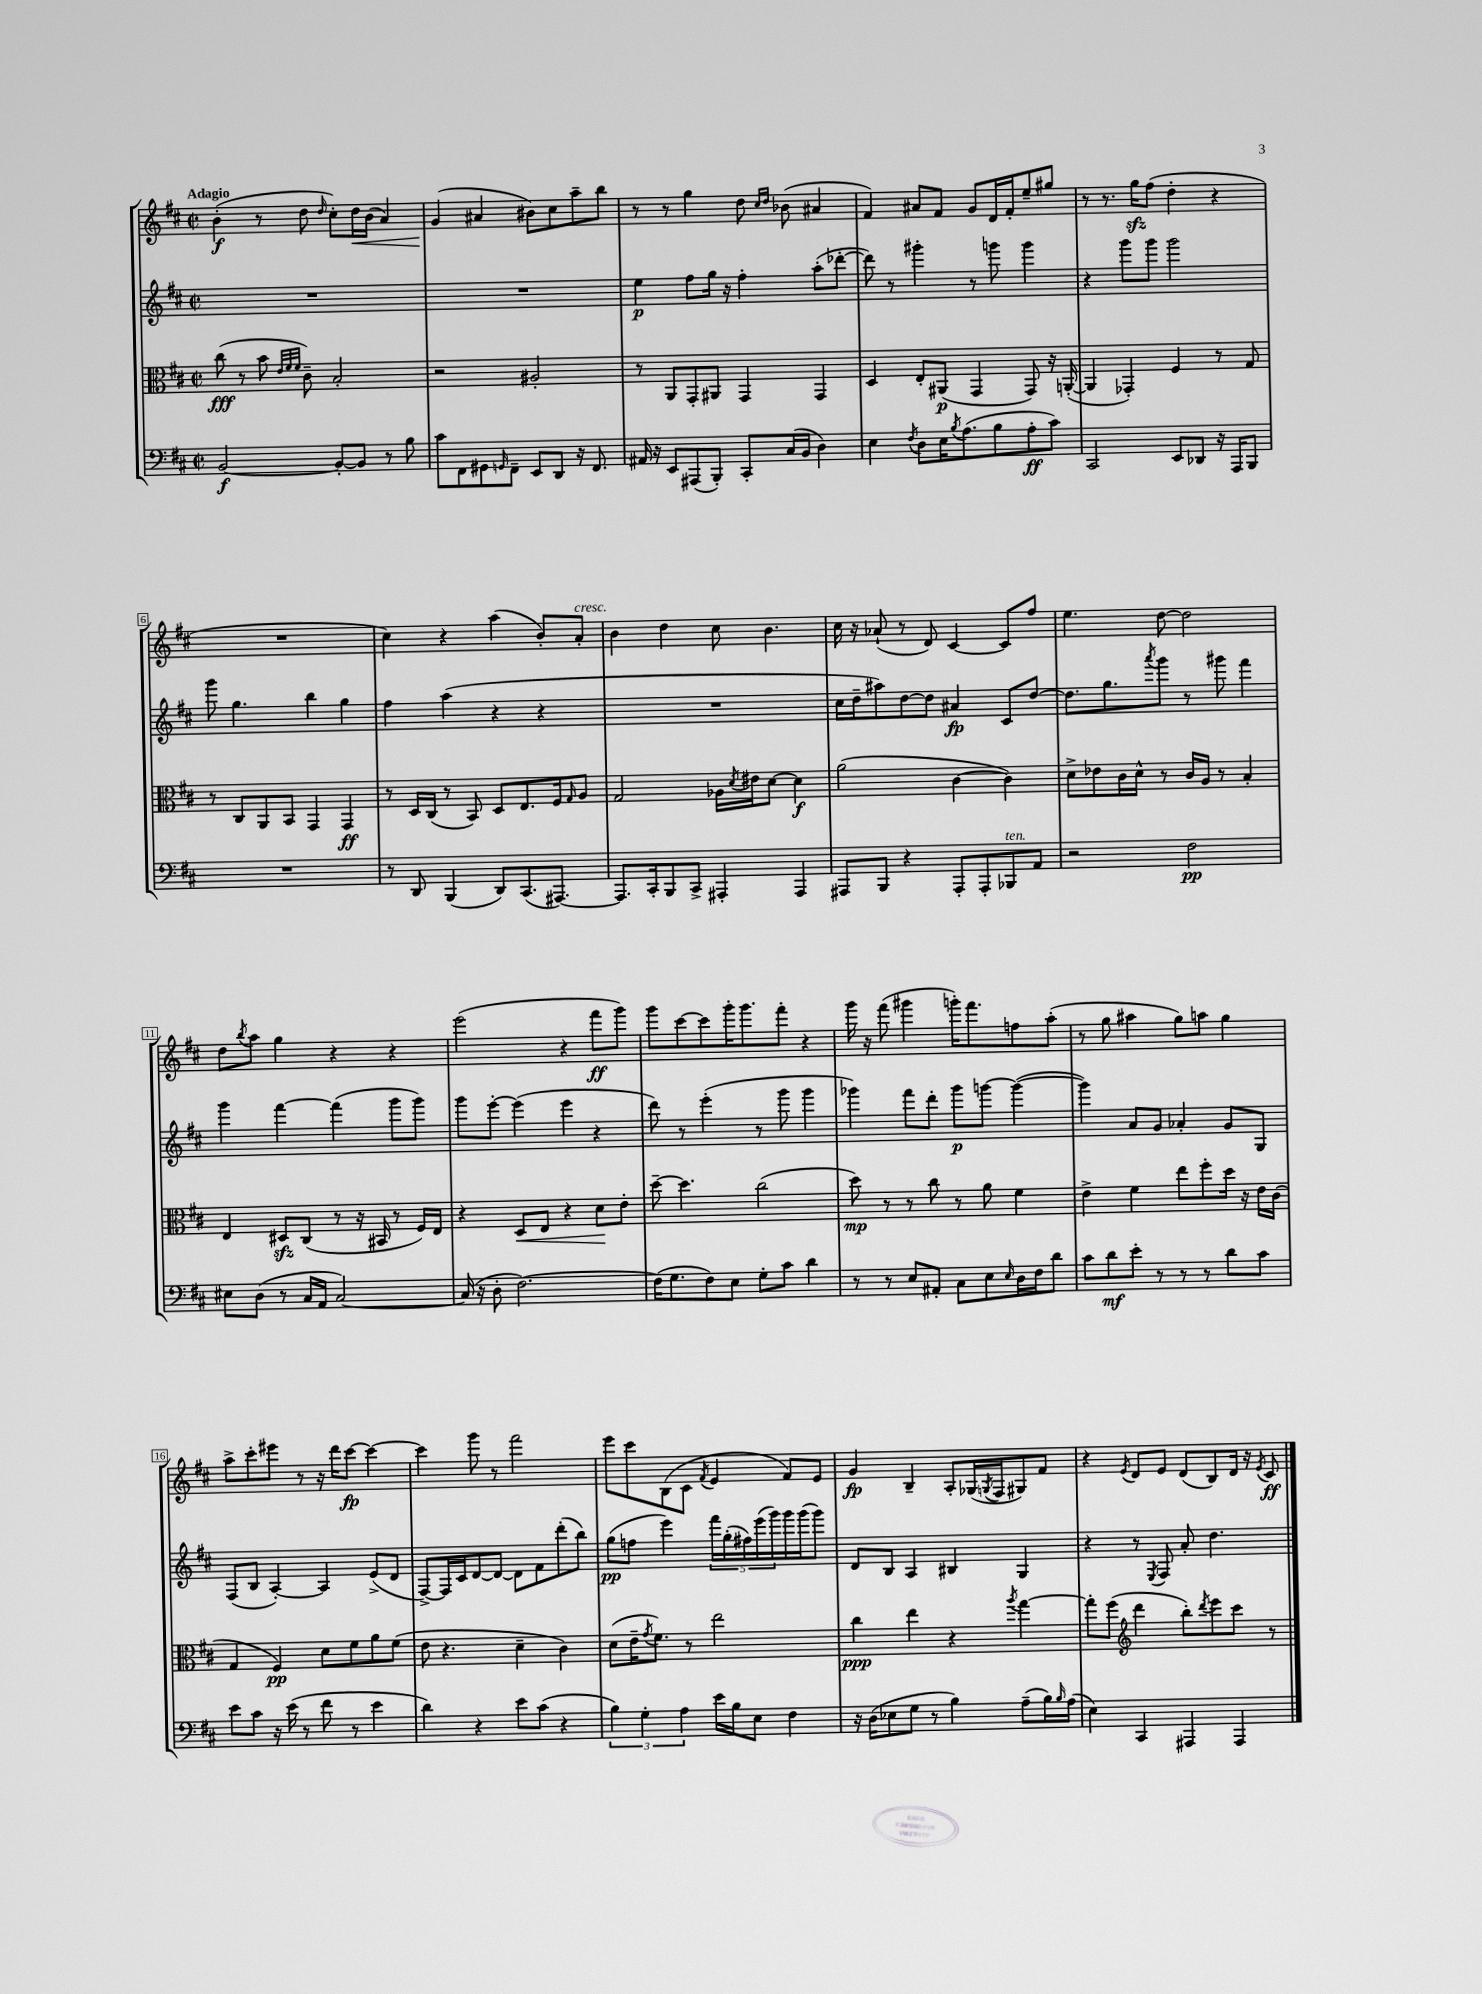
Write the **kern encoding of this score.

**kern	**dynam	**kern	**dynam	**kern	**dynam	**kern	**dynam
*part4	*part4	*part3	*part3	*part2	*part2	*part1	*part1
*staff4	*staff4	*staff3	*staff3	*staff2	*staff2	*staff1	*staff1
*clefF4	*	*clefC3	*	*clefG2	*	*clefG2	*
*k[f#c#]	*	*k[f#c#]	*	*k[f#c#]	*	*k[f#c#]	*
*M2/2	*	*M2/2	*	*M2/2	*	*M2/2	*
*met(c|)	*	*met(c|)	*	*met(c|)	*	*met(c|)	*
=1	=1	=1	=1	=1	=1	=1	=1
!	!	!	!	!	!	!LO:TX:a:B:t=Adagio	!
[2BB/	f	(8cc#\	fff	1r	.	(4b'\	f
.	.	8r	.	.	.	.	.
.	.	8b\	.	.	.	8r	.
.	.	32qqe/LLL	.	.	.	.	.
.	.	32qqf#/	.	.	.	.	.
.	.	32qqf#/JJJ	.	.	.	.	.
.	.	8c#~\)	.	.	.	8dd\	.
.	.	.	.	.	.	16qqdd/	.
8BB'/L_	.	2B'/	.	.	.	8cc#'\L)	.
!	!	!	!	!	!	!	!LO:HP:b
8BB/J]	.	.	.	.	.	16dd\L	<
.	.	.	.	.	.	(16b\JJ	.
8r	.	.	.	.	.	4a/)	.
8B\	.	.	.	.	.	.	.
=2	=2	=2	=2	=2	=2	=2	=2
8c#\L	.	2r	.	1r	.	(4g/	.
8FF#\	.	.	.	.	.	.	.
8GG#X\	.	.	.	.	.	4a#X/	[
16qqGGn/	.	.	.	.	.	.	.
8FF#~\J	.	.	.	.	.	.	.
8EE/L	.	2A#X'/	.	.	.	8b#X\L)	.
8DD/J	.	.	.	.	.	8cc#\	.
16r	.	.	.	.	.	8aa~\	.
8.FF#/	.	.	.	.	.	.	.
.	.	.	.	.	.	8bb\J	.
=3	=3	=3	=3	=3	=3	=3	=3
16AA#X/	.	8r	.	4ee\	p	8r	.
16r	.	.	.	.	.	.	.
8EE/L	.	8AA/L	.	.	.	8r	.
(8AAA#X/	.	8GG'/	.	8ff#\L	.	4gg\	.
8BBB'/J)	.	8AA#X/J	.	16gg\Jk	.	.	.
.	.	.	.	16r	.	.	.
8CC#'/L	.	4GG/	.	4ff#'\	.	8dd\	.
.	.	.	.	.	.	16qqcc#/LL	.
.	.	.	.	.	.	16qqdd/JJ	.
(16C#/L	.	.	.	.	.	(8b-X\	.
16BB/JJ	.	.	.	.	.	.	.
4D\)	.	4GG/	.	(8aa'\L	.	4a#X/	.
.	.	.	.	[8ddd-X'\J	.	.	.
=4	=4	=4	=4	=4	=4	=4	=4
4E\	.	4D/	.	8ddd-\])	.	4f#/)	.
.	.	.	.	8r	.	.	.
8qF#/	.	.	.	.	.	.	.
8D\L	.	8E'/L	.	4ggg#X'\	.	8a#X/L	.
16E\K	.	(8AA#X/J	p	.	.	8f#/J	.
8qB/	.	.	.	.	.	.	.
(8.A\	.	.	.	.	.	.	.
.	.	4GG/	.	8r	.	8g/L	.
8B\	.	.	.	8gggn\	.	16d/L	.
.	.	.	.	.	.	16f#'/J	.
8A'\	ff	8GG/)	.	4ggg\	.	8ee~/	.
8c#\J)	.	16r	.	.	.	8gg#X/J	.
.	.	([16AAn'/	.	.	.	.	.
=5	=5	=5	=5	=5	=5	=5	=5
2CC#/	.	4AA/]	.	4r	.	8r	.
.	.	.	.	.	.	8.r	.
.	.	4GG-X'/)	.	8ggg\L	.	.	.
.	.	.	.	.	.	16ggzz\KL	.
.	.	.	.	8ggg\J	.	(8ff#\J	.
8EE/L	.	4F#/	.	2ggg\	.	4dd'\	.
8DD-X/J	.	.	.	.	.	.	.
16r	.	8r	.	.	.	4r	.
16AAA/KL	.	.	.	.	.	.	.
8BBB/J	.	8G/	.	.	.	.	.
!!LO:LB:g=z
=6	=6	=6	=6	=6	=6	=6	=6
1r	.	8r	.	8ggg\	.	1r	.
.	.	8C#/L	.	4.gg\	.	.	.
.	.	8AA/	.	.	.	.	.
.	.	8BB/J	.	.	.	.	.
.	.	4GG/	.	4bb\	.	.	.
.	.	4GG/	ff	4gg\	.	.	.
=7	=7	=7	=7	=7	=7	=7	=7
8r	.	8r	.	4ff#\	.	4cc#\)	.
8DD/	.	16D/LL	.	.	.	.	.
.	.	(16C#/JJ	.	.	.	.	.
(4BBB/	.	8r	.	(4aa\	.	4r	.
.	.	8BB/)	.	.	.	.	.
8DD/L)	.	8D/L	.	4r	.	(4aa\	.
(8.CC#/	.	8.E/	.	.	.	.	.
.	.	.	.	4r	.	8b'/L)	.
[8.AAA#X/J)	.	16F#/k	.	.	.	.	.
.	.	16qqG/	.	.	.	.	.
!	!	!	!	!	!	!LO:TX:a:i:t=cresc.	!
.	.	8A/J	.	.	.	8a'/J	.
=8	=8	=8	=8	=8	=8	=8	=8
8.AAA#/L]	.	2G/	.	1r	.	4b\	.
16CC#'/k	.	.	.	.	.	.	.
8BBB/	.	.	.	.	.	4dd\	.
8CC#^/J	.	.	.	.	.	.	.
4AAA#X'/	.	16A-X\LL	.	.	.	8cc#\	.
.	.	8qd/	.	.	.	.	.
.	.	16e#X\J	.	.	.	.	.
.	.	[8d\J	.	.	.	4.b\	.
4AAA#/	.	4d\]	f	.	.	.	.
=9	=9	=9	=9	=9	=9	=9	=9
8AAA#X/L	.	(2a\	.	16cc#\LL	.	16cc#\	.
.	.	.	.	16dd~\J	.	16r	.
8BBB/J	.	.	.	8aa#X\)	.	(8a-X`/	.
4r	.	.	.	[8dd\	.	8r	.
.	.	.	.	8dd\J]	.	8d/)	.
8AAA#'/L	.	[4c#\	.	4a#X/	fp	[4c#/	.
8AAA#'/	.	.	.	.	.	.	.
!LO:TX:a:i:t=ten.	!	!	!	!	!	!	!
8BBB-X/	.	4c#\])	.	8c#/L	.	8c#/L]	.
8AA/J	.	.	.	[8dd/J	.	8ff#/J	.
=10	=10	=10	=10	=10	=10	=10	=10
2r	.	8d^\L	.	8.dd\L]	.	4.ee\	.
.	.	8e-X\	.	.	.	.	.
.	.	.	.	8.gg\	.	.	.
.	.	16c#\L	.	.	.	.	.
.	.	16d^^\JJ	.	.	.	.	.
.	.	.	.	8qaaa/	.	.	.
.	.	8r	.	8ggg\J	.	[8dd\	.
2F#\	pp	16c#/LL	.	8r	.	2dd\]	.
.	.	16A/JJ	.	.	.	.	.
.	.	8r	.	8ggg#X\	.	.	.
.	.	4B'/	.	4fff#\	.	.	.
!!LO:LB:g=z
=11	=11	=11	=11	=11	=11	=11	=11
8E#X\L	.	4E/	.	4ggg\	.	8dd\L	.
.	.	.	.	.	.	8qbb/	.
(8D\J	.	.	.	.	.	8aa\J	.
8r	.	8D#Xzz/L	.	[4fff#\	.	4gg\	.
16C#/LL	.	(8C#/J	.	.	.	.	.
16AA/JJ	.	.	.	.	.	.	.
[2C#/)	.	8r	.	(4fff#\]	.	4r	.
.	.	16r	.	.	.	.	.
.	.	16BB#X/	.	.	.	.	.
.	.	8r	.	8ggg\L	.	4r	.
.	.	16F#/LL)	.	8ggg\J)	.	.	.
.	.	16E/JJ	.	.	.	.	.
=12	=12	=12	=12	=12	=12	=12	=12
(16C#/]	.	4r	.	8ggg\L	.	(2eee\	.
16r	.	.	.	.	.	.	.
8D'\	.	.	.	[8eee'\J	.	.	.
!	!	!	!LO:HP:b	!	!	!	!
[2.F#\)	.	8D/L	<	(4eee\]	.	.	.
.	.	8E/J	.	.	.	.	.
.	.	4r	.	4eee\	.	4r	.
.	.	8d\L	.	4r	.	8fff#\L	ff
.	.	8e'\J	[	.	.	8ggg\J)	.
=13	=13	=13	=13	=13	=13	=13	=13
(16F#\KL]	.	[8dd~\	.	8ddd\)	.	8ggg\L	.
8.G\	.	.	.	.	.	.	.
.	.	4.dd\]	.	8r	.	[8ccc#\	.
8F#\)	.	.	.	(4eee'\	.	8ccc#\]	.
8E\J	.	.	.	.	.	16ggg'\K	.
.	.	.	.	.	.	8.ggg\	.
8G'\L	.	(2cc#\	.	8r	.	.	.
8c#\J	.	.	.	8ggg\	.	8fff#'\J	.
4d\	.	.	.	4ggg\	.	4r	.
=14	=14	=14	=14	=14	=14	=14	=14
8r	.	8dd\)	mp	4ggg-X\)	.	16ggg\	.
.	.	.	.	.	.	16r	.
8r	.	8r	.	.	.	(8fff#\	.
8E/L	.	8r	.	8fff#\L	.	4ggg#X\	.
8AA#X'/J	.	8cc#\	.	8ddd'\J	.	.	.
8C#\L	.	8r	.	8ggg-\L	p	16gggn'\KL)	.
.	.	.	.	.	.	8.fff#\	.
8E\	.	8a\	.	[8gggn\J	.	.	.
16qqE/	.	.	.	.	.	.	.
16D\L	.	4f#\	.	(4ggg\_	.	8ffn\	.
16F#\J	.	.	.	.	.	.	.
8d\J	.	.	.	.	.	(8aa'\J	.
=15	=15	=15	=15	=15	=15	=15	=15
8c#\L	.	4e^\	.	4ggg\])	.	8r	.
8d\	mf	.	.	.	.	8gg\	.
8e'\J	.	4f#\	.	8a/L	.	4aa#X\	.
8r	.	.	.	8g/J	.	.	.
8r	.	8ee\L	.	4a-X'/	.	8gg\L)	.
8r	.	8ff#'\	.	.	.	8aan\J	.
8d\L	.	16dd\Jk	.	8g/L	.	4gg\	.
.	.	16r	.	.	.	.	.
8c#\J	.	16e\LL	.	8G/J	.	.	.
.	.	(16c#\JJ	.	.	.	.	.
!!LO:LB:g=z
=16	=16	=16	=16	=16	=16	=16	=16
8e\L	.	4G/	.	(8F#/L	.	8aa^\L	.
8c#\J	.	.	.	8B/J	.	8ccc#'\	.
16r	.	4F#/)	pp	[4A'/)	.	8eee#X\J	.
(16e\	.	.	.	.	.	.	.
8r	.	.	.	.	.	8r	.
8f#\	.	8d\L	.	4A/]	.	16r	.
.	.	.	.	.	.	16ddd\KL	.
8r	.	8f#\	.	.	.	[8ccc#\J	fp
4e\	.	8a\	.	(8e^/L	.	4ccc#\_	.
.	.	(8f#\J	.	8d/J	.	.	.
=17	=17	=17	=17	=17	=17	=17	=17
4d\)	.	8e\	.	[8F#^/L)	.	4ccc#\]	.
.	.	4.r	.	16F#/L]	.	.	.
.	.	.	.	16c#/J	.	.	.
4r	.	.	.	[8d/	.	8ggg\	.
.	.	.	.	8d/J_	.	8r	.
8e\L	.	4d~\	.	8d\L]	.	2fff#\	.
(8c#\J	.	.	.	8f#\	.	.	.
4r	.	4c#\)	.	(8ddd'\	.	.	.
.	.	.	.	8bb\J)	.	.	.
=18	=18	=18	=18	=18	=18	=18	=18
6B\)	.	(8d\L	.	(8gg\L	pp	8eee\L	.
.	.	16e~\K	.	8ffn\J	.	8ccc#\	.
6G'\	.	.	.	.	.	.	.
.	.	8qg/	.	.	.	.	.
.	.	8.f#\J)	.	.	.	.	.
.	.	.	.	4eee\)	.	(8B\	.
6A\	.	.	.	.	.	.	.
.	.	8r	.	.	.	8c#\J	.
.	.	.	.	.	.	8qf#/	.
16e\LL	.	2ee\	.	20fff#\LL	.	4e/	.
.	.	.	.	(20gg'\	.	.	.
16B\J	.	.	.	.	.	.	.
.	.	.	.	20ff#X\)	.	.	.
8E\J	.	.	.	.	.	.	.
.	.	.	.	(20eee\	.	.	.
.	.	.	.	20ggg\)	.	.	.
4F#\	.	.	.	16ggg\	.	8f#/L)	.
.	.	.	.	(16ggg\J	.	.	.
.	.	.	.	8ggg\J)	.	8e/J	.
=19	=19	=19	=19	=19	=19	=19	=19
16r	.	4cc#\	ppp	8d/L	.	4g/	fp
(16D\KL	.	.	.	.	.	.	.
8E-X\	.	.	.	8B/J	.	.	.
8G\J	.	4ee\	.	4A/	.	4B~/	.
8r	.	.	.	.	.	.	.
4B\)	.	4r	.	4B#X/	.	8A'/L	.
.	.	.	.	.	.	(16G-X/L	.
.	.	.	.	.	.	8qGn/	.
.	.	.	.	.	.	16F#/J	.
.	.	8qaa/	.	.	.	.	.
(8A~\L	.	[4gg\	.	4G/	.	8G#X/)	.
16B\L)	.	.	.	.	.	8f#/J	.
16qqB/	.	.	.	.	.	.	.
(16A\JJ	.	.	.	.	.	.	.
=20	=20	=20	=20	=20	=20	=20	=20
4E\)	.	8gg'\L]	.	4r	.	4r	.
.	.	(8ff#\J	.	.	.	.	.
*	*	*clefG2	*	*	*	*	*
.	.	.	.	.	.	8qe/	.
4CC#/	.	4ddd\	.	8r	.	8d/L	.
.	.	.	.	8qE/	.	.	.
.	.	.	.	8F#/	.	8e/J	.
4AAA#X/	.	8bb'\L)	.	8a'/	.	(8d/L	.
.	.	8qddd/	.	.	.	.	.
.	.	8eee\	.	4.dd\	.	8B/)	.
4AAA#/	.	8ccc#\J	.	.	.	16d/Jk	.
.	.	.	.	.	.	16r	.
.	.	.	.	.	.	8qe/	.
.	.	8r	.	.	.	8c#/	ff
==	==	==	==	==	==	==	==
*-	*-	*-	*-	*-	*-	*-	*-
